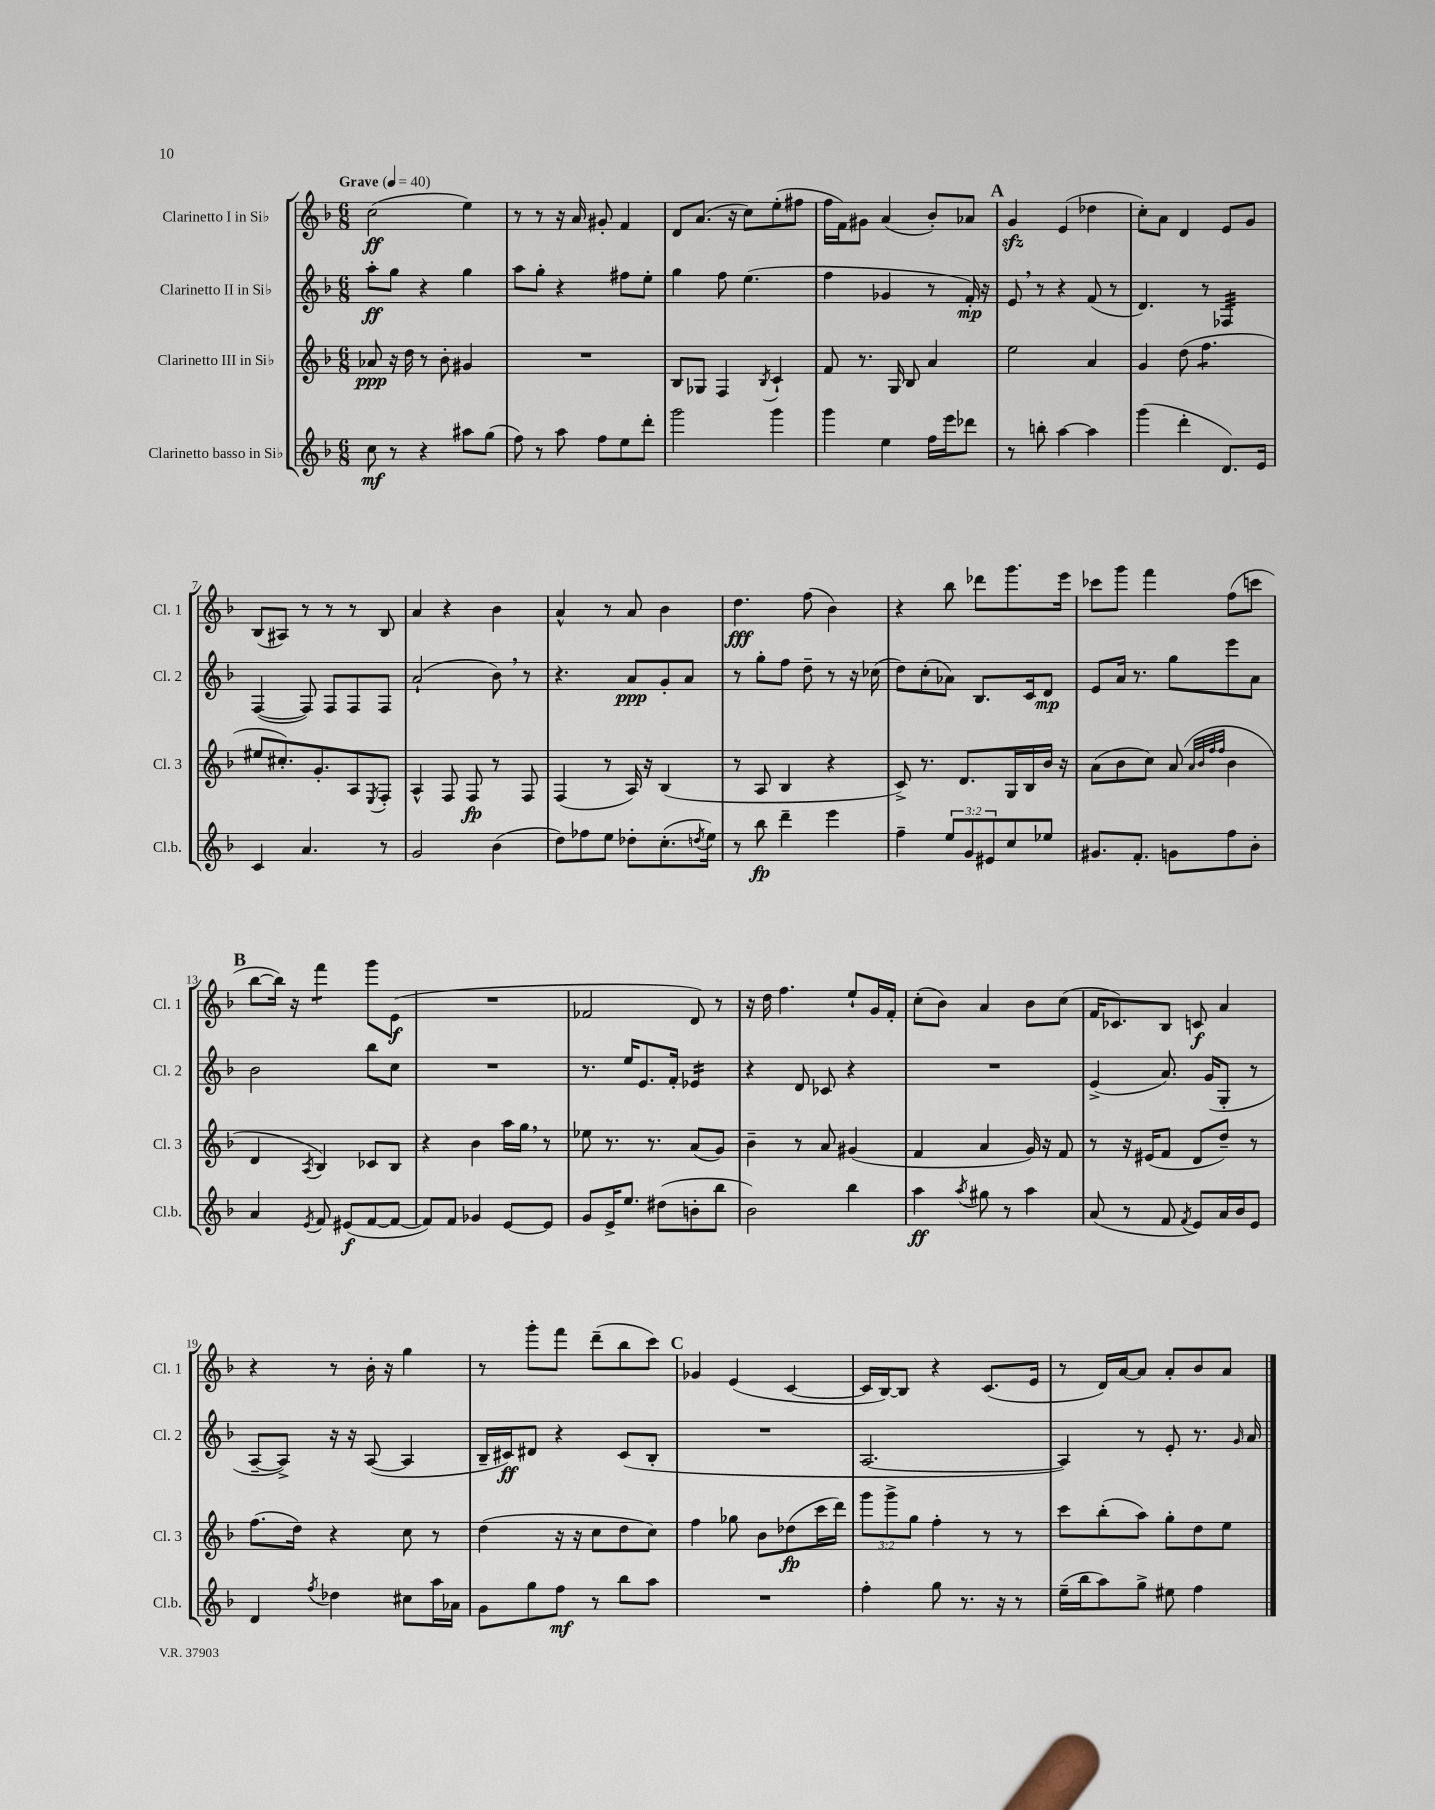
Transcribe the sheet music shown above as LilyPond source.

<<
\new StaffGroup <<
\new Staff = "s0" \with { instrumentName = "Clarinetto I in Sib" shortInstrumentName = "Cl. 1" } {
    \clef treble \key f \major \numericTimeSignature \time 6/8 \tempo "Grave" 4 = 40
    c''2\ff( e''4) |
    r8 r8 r16 a'16 gis'8-. f'4 |
    d'8 a'8.( r16 c''8) e''8-.( fis''8 |
    f''16 f'16) gis'8 a'4( bes'8-.) aes'8 |
    \mark \markup { \bold "A" } g'4\sfz e'4( des''4 |
    c''8-.) a'8 d'4 e'8 g'8 |
    bes8( ais8) r8 r8 r8 bes8 |
    a'4 r4 bes'4 |
    a'4-^ r8 a'8 bes'4 |
    d''4.\fff f''8( bes'4) |
    r4 bes''8 des'''8 g'''8. e'''16 |
    ces'''8 g'''8 f'''4 f''8( c'''8 |
    \mark \markup { \bold "B" } bes''8~ bes''16) r16 f'''4:8 g'''8 e'8\f( |
    R2. |
    fes'2 d'8) r8 |
    r16 d''16 f''4. e''8-! g'16 f'16-. |
    c''8-.( bes'8) a'4 bes'8 c''8( |
    f'16 ces'8.) bes8 c'8\f a'4 |
    r4 r8 bes'16-. r16 g''4 |
    r8 g'''8-. f'''8 d'''8--( bes''8 c'''8) |
    \mark \markup { \bold "C" } ges'4 e'4( c'4~ |
    c'16 bes16~) bes8 r4 c'8.( e'16 |
    r8 d'16) a'16~ a'8 a'8-. bes'8 a'8 \bar "|." |
}
\new Staff = "s1" \with { instrumentName = "Clarinetto II in Sib" shortInstrumentName = "Cl. 2" } {
    \clef treble \key f \major \numericTimeSignature \time 6/8
    a''8-.\ff g''8 r4 g''4 |
    a''8 g''8-. r4 fis''8 e''8-. |
    g''4 f''8 e''4.( |
    f''4 ges'4 r8 f'16-.\mp) r16 |
    \mark \markup { \bold "A" } e'8 \breathe r8 r4 f'8( r8 |
    d'4.) r8 fes4:32 |
    f4~( f8) f8 f8 f8 |
    a'2-!( bes'8) \breathe r8 |
    r4. a'8\ppp g'8-. a'8 |
    r8 g''8-. f''8 d''8-- r8 r16 ces''16( |
    d''8) c''8-.( aes'8) bes8. c'16 d'8\mp |
    e'8 a'16 r8. g''8 e'''8 a'8 |
    \mark \markup { \bold "B" } bes'2 bes''8 c''8 |
    R2. |
    r8. e''16 e'8. f'16-. ees'4:16 |
    r4 d'8 ces'8 r4 |
    R2. |
    e'4->( a'8.) g'16( g8-. r8 |
    a8~-- a8->) r16 r16 a8~( a4 |
    bes16-- cis'16\ff) dis'8 r4 cis'8( bes8-. |
    \mark \markup { \bold "C" } R2. |
    a2.~ |
    a4) r8 e'8-. r8. \grace { g'16 } a'16 \bar "|." |
}
\new Staff = "s2" \with { instrumentName = "Clarinetto III in Sib" shortInstrumentName = "Cl. 3" } {
    \clef treble \key f \major \numericTimeSignature \time 6/8 \override Staff.TupletNumber.text = #tuplet-number::calc-fraction-text
    aes'8\ppp r16 d''16 r8 bes'8-. gis'4 |
    R2. |
    bes8 ges8 f4 \acciaccatura { bes8 } c'4-! |
    f'8 r8. g16 bes8 a'4 |
    \mark \markup { \bold "A" } e''2 a'4 |
    g'4 d''8( f''4.:8 |
    eis''8 cis''8.-.) g'8.-. a8 \acciaccatura { e8 } f8-. |
    a4-^ f8 f8\fp r8 f8 |
    f4( r8 a16) r16 bes4( |
    r8 a8 bes4 r4 |
    c'8->) r8. d'8. g16 bes16 bes'16 r16 |
    a'8( bes'8 c''8) a'8( \grace { a'32 bes'32 f''32 f''32 } bes'4 |
    \mark \markup { \bold "B" } d'4 \acciaccatura { a8 } bes4) ces'8 bes8 |
    r4 bes'4 a''16 g''16 \breathe r8 |
    ees''8 r8. r8. a'8( g'8) |
    bes'4-- r8 a'8 gis'4( |
    f'4 a'4 g'16) r16 f'8 |
    r8 r16 eis'16( f'8 d'8 d''8--) r8 |
    f''8.( d''16) r4 c''8 r8 |
    d''4( r16 r16 c''8 d''8 c''8) |
    \mark \markup { \bold "C" } f''4 ges''8 bes'8 des''8\fp( c'''16 d'''16) |
    \tuplet 3/2 { g'''8 g'''8-> g''8 } f''4-. r8 r8 |
    c'''8 bes''8-.( a''8) g''8-. d''8 e''8 \bar "|." |
}
\new Staff = "s3" \with { instrumentName = "Clarinetto basso in Sib" shortInstrumentName = "Cl.b." } {
    \clef treble \key f \major \numericTimeSignature \time 6/8 \override Staff.TupletNumber.text = #tuplet-number::calc-fraction-text
    c''8\mf r8 r4 ais''8 g''8( |
    f''8) r8 a''8 f''8 e''8 d'''8-. |
    g'''2 g'''4 |
    g'''4 e''4 f''16 e'''16 des'''8 |
    \mark \markup { \bold "A" } r8 b''8-. a''4~ a''4 |
    g'''4( d'''4-. d'8.) e'16 |
    c'4 a'4. r8 |
    g'2 bes'4( |
    d''8) fes''8 e''8 des''8-. c''8.-.( \acciaccatura { d''8 } e''16) |
    r8 bes''8\fp d'''4-- e'''4 |
    f''4-- \tuplet 3/2 { e''8 g'8 eis'8 } c''8 ees''8 |
    gis'8. f'8.-. g'8 f''8 bes'8-. |
    \mark \markup { \bold "B" } a'4 \acciaccatura { e'8 } f'8 eis'8\f( f'8~ f'8~ |
    f'8) f'8 ges'4 e'8~ e'8 |
    g'8 e'16-> e''8. dis''8( b'8-. bes''8 |
    bes'2) bes''4 |
    a''4\ff \acciaccatura { a''8 } gis''8 r8 a''4 |
    a'8( r8 f'8 \acciaccatura { f'8 } e'8) a'16 bes'16 e'8 |
    d'4 \acciaccatura { f''8 } des''4 cis''8 a''16 aes'16 |
    g'8 g''8 f''8\mf r8 bes''8 a''8 |
    \mark \markup { \bold "C" } R2. |
    f''4-. g''8 r8. r16 r8 |
    e''16--( bes''16 a''8) g''8-> eis''8 f''4 \bar "|." |
}
>>
>>
